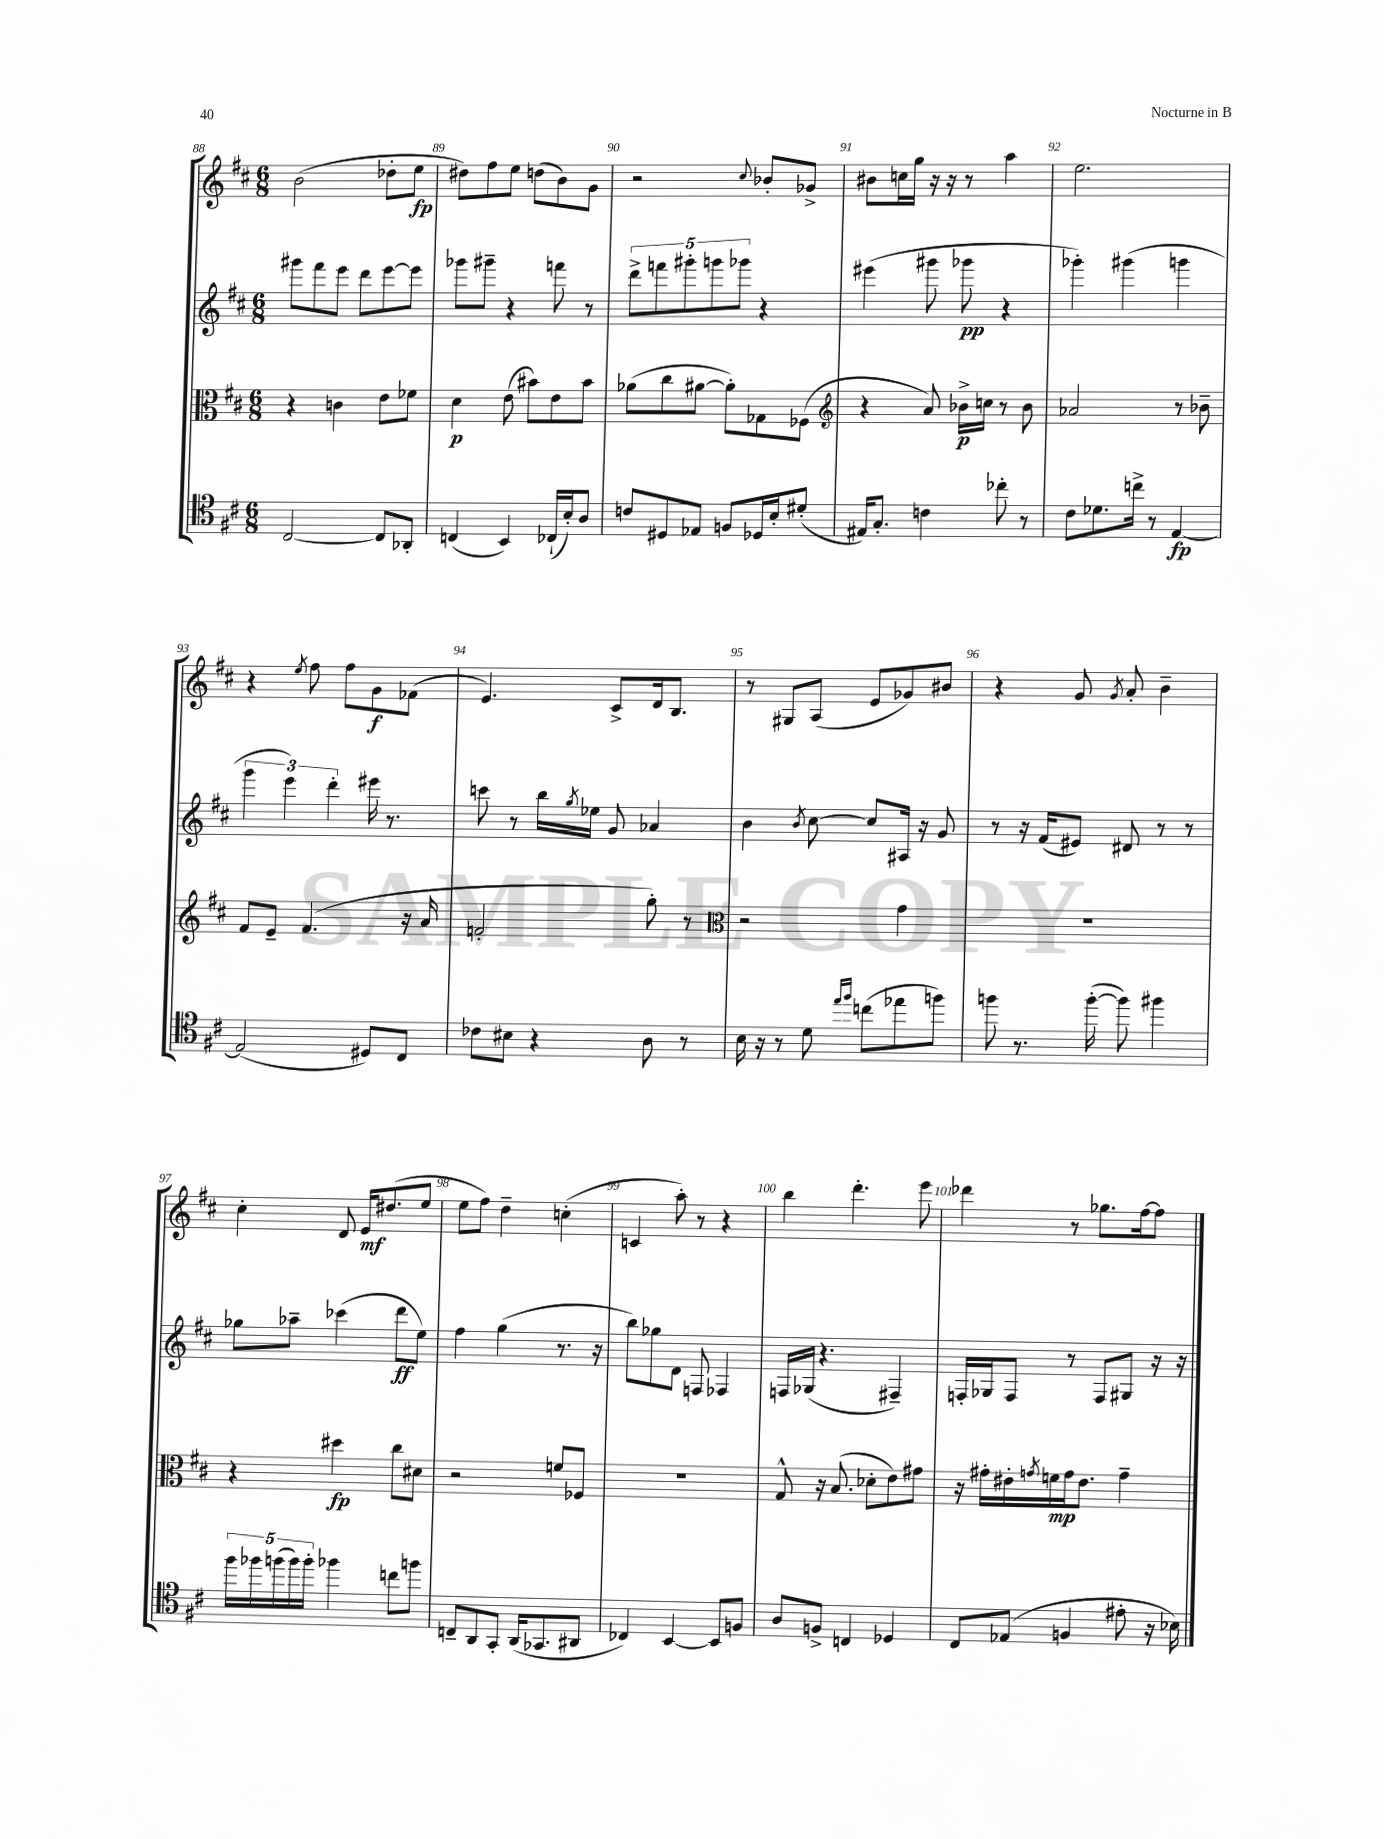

**kern	**kern	**kern	**kern
*staff4	*staff3	*staff2	*staff1
*clefC4	*clefC3	*clefG2	*clefG2
*k[f#c#]	*k[f#c#]	*k[f#c#]	*k[f#c#]
*M6/8	*M6/8	*M6/8	*M6/8
[2C#	4r	8ggg#	(2b
.	.	8fff#	.
.	4c	8eee	.
.	.	8ddd	.
8C#]	8e	[8eee	8dd-'
8AA-'	8f-	8eee]	8ee
=	=	=	=
(4C	4d	8ggg-	8dd#)
.	.	8ggg#~	8ff#
4BB)	(8e	4r	8ee
.	8b#)	.	(8dd
(16C-`	8e	8fff	8b)
16B')	.	.	.
8A	8b#	8r	8g
=	=	=	=
8c	(8a-	10ddd^	2r
.	.	10fff	.
8D#	8cc#	.	.
.	.	10ggg#'	.
8E-	[8a#	.	.
.	.	10ggg	.
8F	8a#'])	.	.
.	.	10ggg-	.
.	.	.	8qqcc#
16D-	8G-	4r	8b-'
16B'	.	.	.
(8d#'	(8F-	.	8g-^
=	=	=	=
*	*clefG2	*	*
16E#)	4r	(4eee#	8b#
8.G'	.	.	.
.	.	.	16cc
.	.	.	16gg
4c	8a)	8ggg#	16r
.	.	.	16r
.	16b-^	8ggg-	8r
.	16cc	.	.
8cc-'	8r	4r	4aa
8r	8b-	.	.
=	=	=	=
8c#	2a-	4ggg-')	2.ee
8.d-	.	.	.
.	.	(4ggg#	.
16cc^	.	.	.
8r	.	.	.
[4E	8r	4ggg	.
.	8b-~	.	.
=	=	=	=
(2E]	8f#	6ggg	4r
.	8e~	.	.
.	.	6eee)	.
.	.	.	8qee
.	(4.f#	.	8ff#
.	.	6ddd'	.
.	.	.	8ff#
8D#)	.	16eee#	8g
.	.	8.r	.
8C#	16r	.	(8f-
.	16a	.	.
=	=	=	=
8c-	2f'	8ccc	4.e)
8B#	.	8r	.
4r	.	16bb	.
.	.	8qgg	.
.	.	16ee-	.
.	.	8g	8c#^
8A	8gg')	4a-	16d
.	.	.	8.B
8r	8r	.	.
=	=	=	=
*	*clefC3	*	*
16B	2r	4b	8r
16r	.	.	.
8r	.	.	8G#
.	.	8qb	.
8d	.	[8cc#	(8A
16qqee	.	.	.
16qqff#	.	.	.
(8cc	.	8cc#]	8e
8ee-	4g	16A#	8g-)
.	.	16r	.
8ff)	.	8g	8b#
=	=	=	=
8ff	2.r	8r	4r
8.r	.	16r	.
.	.	(16f#	.
.	.	8e#)	8g
([16ff'	.	.	.
.	.	.	8qg
8ff])	.	8d#	8a'
4ff#	.	8r	4b~
.	.	8r	.
=	=	=	=
20ff#	4r	8gg-	4cc#'
20ff-	.	.	.
(20ff	.	.	.
.	.	8aa-~	.
20ff)	.	.	.
20ff'	.	.	.
4ff-	4dd#	(4ccc-	8d
.	.	.	16e
.	.	.	(8.dd#
8cc	8cc#	8ddd	.
8ff	8d#	8ee)	8ee
=	=	=	=
8C~	2r	4ff#	8ee
8AA	.	.	8ff#)
8GG'	.	(4gg	4dd~
(16AA	.	.	.
8.GG-	.	.	.
.	8f	8.r	(4cc'
8AA#	8F-	.	.
.	.	16r	.
=	=	=	=
4C-)	2.r	8bb)	4c
.	.	8gg-	.
[4BB	.	8d	8aa')
.	.	8F	8r
8BB]	.	4F-	4r
8F	.	.	.
=	=	=	=
8A	8G^^	16F	4bb
.	.	(16G-	.
8F^	16r	4.r	.
.	(8.B	.	.
4C	.	.	4.ddd'
.	8d-'	.	.
4D-	8e)	4F#~)	.
.	8g#	.	8eee
=	=	=	=
8C#	16r	16F'	4ddd-
.	16g#'	16G-	.
(8E-	16e#'	8F	.
.	8qg	.	.
.	16f	.	.
4F	16g	8r	8r
.	8.e#	.	.
.	.	8F	8.gg-
8e#'	4g~	8G#	.
.	.	.	[16ff#
16r	.	16r	8ff#]
16B-)	.	16r	.
==	==	==	==
*-	*-	*-	*-
